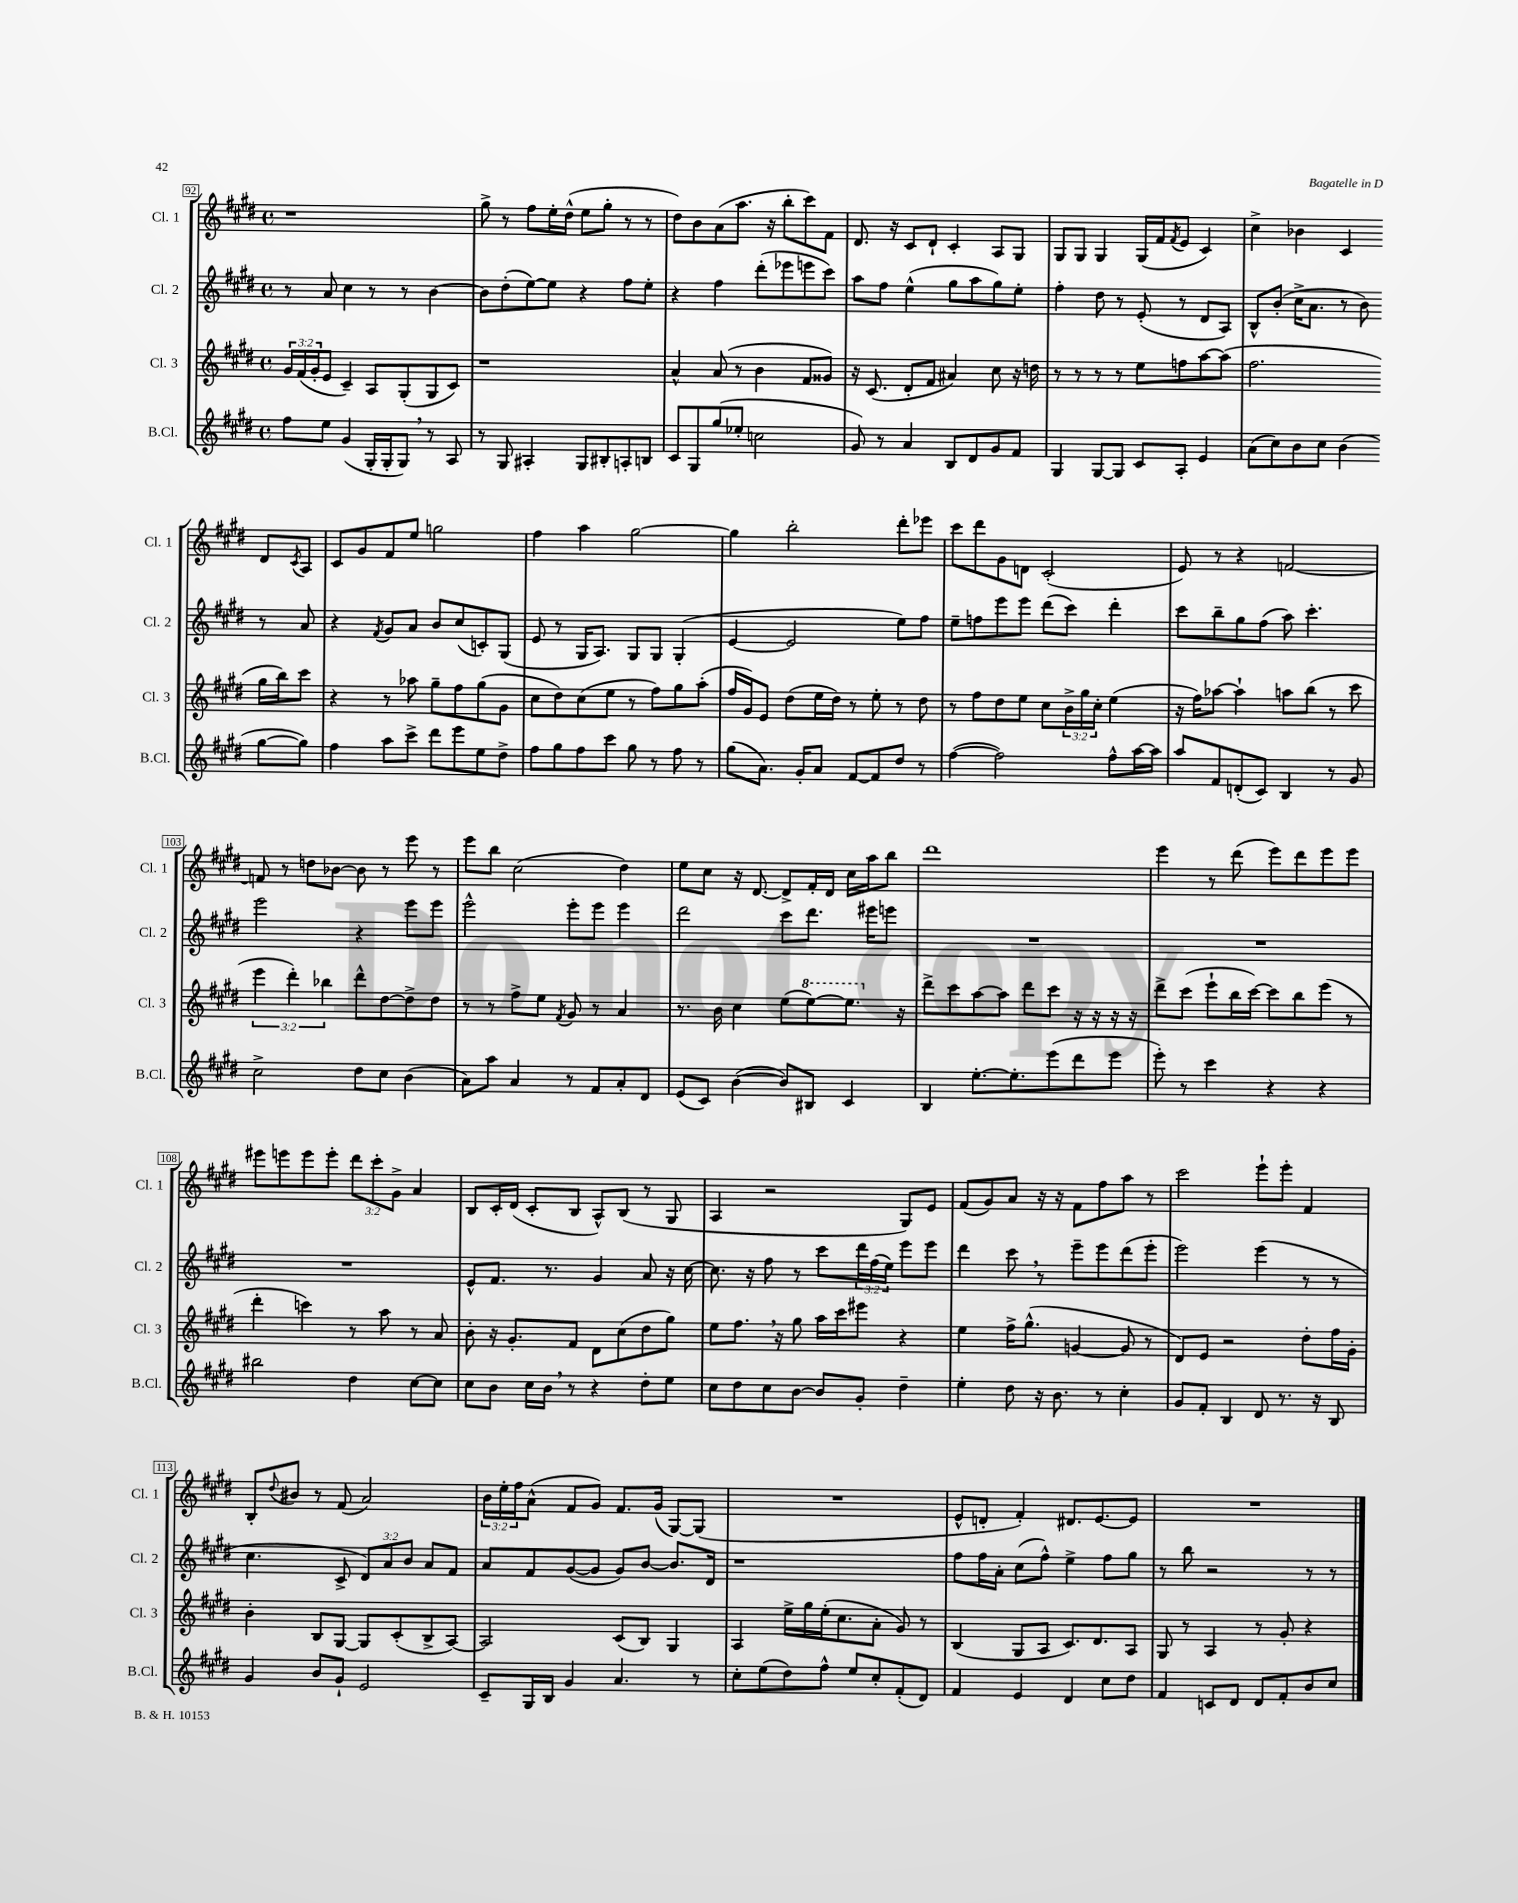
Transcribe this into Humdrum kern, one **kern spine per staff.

**kern	**kern	**kern	**kern
*part4	*part3	*part2	*part1
*staff4	*staff3	*staff2	*staff1
*I"B.Cl.	*I"Cl. 3	*I"Cl. 2	*I"Cl. 1
*I'B.Cl.	*I'Cl. 3	*I'Cl. 2	*I'Cl. 1
*clefG2	*clefG2	*clefG2	*clefG2
*k[f#c#g#d#]	*k[f#c#g#d#]	*k[f#c#g#d#]	*k[f#c#g#d#]
*M4/4	*M4/4	*M4/4	*M4/4
*met(c)	*met(c)	*met(c)	*met(c)
=92	=92	=92	=92
8ff#\L	24g#/LL	8r	1r
.	(24f#/	.	.
.	24g#'/J	.	.
8ee\J	8e/J	8a/	.
(4g#/	4c#~/)	4cc#\	.
16G#'/LL	8A/L	8r	.
16G#'/J	.	.	.
8G#,/J)	(8G#'/	8r	.
8r	8G#/	[4b\	.
8A/	8c#/J)	.	.
=93	=93	=93	=93
8r	1r	8b\L]	8gg#^\
8G#/	.	(8dd#'\	8r
4A#X'/	.	[8ee\)	8ff#\L
.	.	8ee\J]	16ee'\L
.	.	.	(16dd#^^\JJ
8G#/L	.	4r	8ee\L
8B#X'/	.	.	8gg#'\J
8An'/	.	8ff#\L	8r
8Bn/J	.	8ee'\J	8r
=94	=94	=94	=94
8c#/L	4a^^/	4r	8dd#\L)
8G#/	.	.	8b\
(8gg#/	(8a/	4ff#\	(8a\
8ee-X'/J	8r	.	8.aa\J
2ccn\	4b\	(8ddd#'\L	.
.	.	.	16r
.	.	8eee-X\	8bb'\L
.	8f#/L	8eeen\	8ccc#\)
.	8g##X/J)	8ccc#\J)	8f#\J
=95	=95	=95	=95
8g#/)	16r	8aa\L	8.d#/
.	(8.c#/	.	.
8r	.	8ff#\J	.
.	.	.	16r
4a/	8d#'/L	(4ee^^\	8c#/L
.	8f#/J	.	8d#`/J
8B/L	4a#X/)	8gg#\L	4c#'/
8d#/	.	8aa\	.
8g#/	8cc#\	8gg#\)	8A/L
8f#/J	16r	8ee'\J	8G#/J
.	16ddn\	.	.
=96	=96	=96	=96
4G#/	8r	4ff#'\	8G#/L
.	8r	.	8G#/J
[8G#/L	8r	8dd#\	4G#/
8G#/J]	8r	8r	.
8c#/L	8ee\L	(8e'/	(16G#/LL
.	.	.	16f#/J
.	.	.	8qf#/
8A'/J	8ffn\	8r	8e/J
4e/	[8aa\	8d#/L	4c#/)
.	(8aa\J]	8A/J)	.
=97	=97	=97	=97
(8a\L	2.ff#\	8B^^/L	4cc#^\
8cc#\)	.	(8b'/J	.
8b\	.	16cc#^\KL	4b-X\
.	.	8.a\J	.
8cc#\J	.	.	.
(4b\	.	8r	4c#/
.	.	8b\)	.
[8gg#\L	16gg#\LL	8r	8d#/L
.	16bb\J)	.	.
.	.	.	8qc#/
8gg#\J])	8ccc#\J	8a/	8A/J
!!LO:LB:g=z
=98	=98	=98	=98
4ff#\	4r	4r	8c#/L
.	.	.	8g#/
.	.	8qf#/	.
8aa\L	8r	8g#/L	8f#/
8ccc#^\J	8aa-X\	8a/J	8ee/J
8ddd#\L	8gg#~\L	8b/L	2ggn\
8eee\	8ff#\	(8cc#/	.
8ee\	(8gg#\	8cn'/)	.
8dd#^\J	8g#\J	(8G#/J	.
=99	=99	=99	=99
8ff#\L	8cc#\L	8e/	4ff#\
8gg#\	8dd#\)	8r	.
8ff#\	(8cc#\	16G#/KL	4aa\
.	.	8.A/J)	.
8ccc#\J	8ee\J	.	.
8gg#\	8r	8G#/L	[2gg#\
8r	8ff#\L)	8G#/J	.
8ff#\	8gg#\	(4G#'/	.
8r	(8aa'\J	.	.
=100	=100	=100	=100
(8gg#\L	16ff#/LL	[4e/	4gg#\]
.	16g#/J)	.	.
8.a\J)	8e/J	.	.
.	(8dd#\L	2e/]	2bb'\
16g#'/KL	.	.	.
8a/J	16ee\L	.	.
.	16dd#\JJ)	.	.
[8f#/L	8r	.	.
8f#/]	8ee'\	.	.
8dd#/J	8r	8ee\L)	8ddd#'\L
8r	8dd#\	8ff#\J	8eee-X\J
=101	=101	=101	=101
([4ff#\	8r	8ee~\L	8ccc#\L
.	8ff#\L	8ffn\	8ddd#\
2ff#\])	8dd#\	8eee\	8g#\
.	8ee\J	8eee\J	8dn\J
.	8cc#\L	(8ddd#\L	(2c#'/
.	24b^\L	8ccc#\J)	.
.	24gg#\	.	.
.	24cc#'\JJ	.	.
8ff#^^\L	(4ee\	4ddd#'\	.
[16aa\L	.	.	.
16aa\JJ]	.	.	.
=102	=102	=102	=102
8aa/L	16r	8ccc#\L	8e/)
.	16ff#\KL)	.	.
8f#/	[8aa-X\J	8bb~\	8r
(8dn'/	4aa-`\]	8gg#\	4r
8c#/J)	.	(8ff#\J	.
4B/	8aan\L	8aa\)	[2fn/
.	(8bb\J	4.ccc#'\	.
8r	8r	.	.
8g#/	8ccc#\	.	.
!!LO:LB:g=z
=103	=103	=103	=103
2cc#^\	6eee\	2eee\	8fn/]
.	.	.	8r
.	6ddd#'\)	.	.
.	.	.	8ddn\L
.	6bb-X\	.	.
.	.	.	[8b-X\J
8dd#\L	8ddd#^^\L	4r	8b-\]
8cc#\J	[8dd#\	.	8r
(4b\	8dd#^\]	8eee\L	8eee\
.	8dd#\J	8eee\J	8r
=104	=104	=104	=104
8a\L)	8r	2eee^^\	8eee\L
8aa\J	8r	.	8bb\J
4a/	8ff#^\L	.	(2cc#\
.	8ee\J	.	.
.	8qf#/	.	.
8r	8g#/	8eee'\L	.
8f#/L	8r	8eee\J	.
8a'/	4a/	4eee\	4dd#\)
8d#/J	.	.	.
=105	=105	=105	=105
(8e/L	8.r	2ddd#\	8ee\L
8c#/J)	.	.	8cc#\J
.	16b\	.	.
([4b\	4cc#\	.	16r
.	.	.	[8.d#/
8b/L])	(8ee\L	8ccc#\L	8d#^/L]
*	*8va	*	*
8B#X/J	[8eee\)	8.ddd#\J	16f#'/L
.	.	.	16d#/JJ
4c#/	8.eee\J]	.	16cc#\LL
.	.	16eee#X\KL	16aa\J
.	.	8eeen\J	8bb\J
*	*X8va	*	*
.	16r	.	.
=106	=106	=106	=106
4B/	8ddd#^\L	1r	1ddd#
.	8ccc#\	.	.
[8.ee'\L	[8aa\	.	.
.	8aa\J]	.	.
8.ee'\]	.	.	.
.	8ddd#\L	.	.
(8eee\	8ccc#\J	.	.
8ddd#\	16r	.	.
.	16r	.	.
8eee\J	16r	.	.
.	16r	.	.
=107	=107	=107	=107
8eee'\)	8ddd#^\L	1r	4eee\
8r	(8ccc#\J	.	.
4ccc#\	8eee`\L	.	8r
.	16bb\L	.	(8ddd#\
.	[16ccc#\JJ)	.	.
4r	8ccc#\L]	.	8eee\L)
.	8bb\	.	8ddd#\
4r	(8eee\J	.	8eee\
.	8r	.	8eee\J
!!LO:LB:g=z
=108	=108	=108	=108
2bb#X\	4ddd#'\	1r	8eee#X\L
.	.	.	8eeen\
.	4cccn\)	.	8eee\
.	.	.	8eee'\J
4dd#\	8r	.	12ddd#\L
.	.	.	12ccc#'\
.	8aa\	.	.
.	.	.	12g#^\J
[8cc#\L	8r	.	4a/
8cc#\J]	8a/	.	.
=109	=109	=109	=109
8cc#\L	8b'\	8e^^/L	8B/L
8b\J	16r	8.f#/J	16c#'/L
.	8.g#'/L	.	(16d#/JJ
16cc#\LL	.	.	8c#'/L
16b,\JJ	.	8.r	.
8r	8f#/J	.	8B/J
4r	8d#\L	4g#/	8A^^/L)
.	(8cc#\	.	(8B/J
8dd#'\L	8dd#\	8a/	8r
8ee\J	8gg#\J)	16r	8G#/
.	.	[16cc#\	.
=110	=110	=110	=110
8cc#\L	8ee\L	8.cc#\]	4A/
8dd#\	8.ff#,\J	.	.
.	.	16r	.
8cc#\	.	8ff#\	2r
.	16r	.	.
[8b\J	8gg#\	8r	.
8b/L]	16aa\LL	8ccc#\L	.
.	16ccc#\J	.	.
8g#'/J	8eee#X\J	24ddd#\L	.
.	.	(24ff#\	.
.	.	24ee\JJ)	.
4dd#~\	4r	8eee\L	8G#/L)
.	.	8eee\J	8e/J
=111	=111	=111	=111
4ee'\	4ee\	4ddd#\	(8f#/L
.	.	.	8g#/)
8dd#\	16ff#^\KL	8ccc#,\	8a/J
.	(8.gg#^^\J	.	.
16r	.	8r	16r
8.b\	.	.	16r
.	[4gn/	8eee~\L	8f#\L
8r	.	8eee\	8ff#\
4cc#'\	8g/]	(8ddd#\	8aa\J
.	8r	8eee'\J	8r
=112	=112	=112	=112
8g#/L	8d#/L)	2eee\)	2ccc#\
8f#'/J	8e/J	.	.
4B/	2r	.	.
8d#/	.	(4eee\	8eee`\L
8.r	.	.	8eee'\J
.	8dd#'\L	8r	4f#/
16r	.	.	.
8B/	16ff#\L	8r	.
.	16g#'\JJ	.	.
!!LO:LB:g=z
=113	=113	=113	=113
4g#/	4b'\	4.cc#\	8B'/L
.	.	.	8qqdd#/
.	.	.	8b#X/J
8b/L	8B/L	.	8r
8g#`/J	[8G#/J	8c#^/	(8f#/
2e/	8G#/L]	12d#/L)	2a/)
.	.	12a/	.
.	(8c#'/	.	.
.	.	12b/J	.
.	8B^/	8a/L	.
.	[8A/J)	8f#/J	.
=114	=114	=114	=114
8c#~/L	2A/]	8a/L	24b\LL
.	.	.	24ee'\
.	.	.	24ff#\J
16G#/L	.	8f#/	(8a^^\J
16B/JJ	.	.	.
4g#/	.	([8g#/	8f#/L
.	.	8g#/J]	8g#/J)
4.a/	(8c#/L	8g#/L)	8.f#/L
.	8B/J)	[8b/J	.
.	.	.	(16g#/Jk
.	4G#/	8.b/L]	[8G#/L)
8r	.	.	(8G#/J]
.	.	16d#/Jk	.
=115	=115	=115	=115
8cc#'\L	4A/	1r	1r
(8ee\	.	.	.
8dd#\)	16ee^\LL	.	.
.	16gg#\	.	.
8ff#^^\J	(16ee'\J	.	.
.	8.cc#\	.	.
8ee/L	.	.	.
8cc#'/	8a'\J	.	.
(8f#'/	8g#/)	.	.
8d#/J)	8r	.	.
=116	=116	=116	=116
4f#/	(4B/	8ff#\L	8e^^/L
.	.	16ff#\L	8dn'/J
.	.	16a'\JJ	.
4e/	8G#/L	(8cc#\L	4f#'/)
.	8A/J	8ff#^^\J)	.
4d#/	8.c#/L)	4ee^\	8.d#X/L
.	8.d#/	.	[8.e/
8cc#\L	.	8ff#\L	.
8dd#\J	8A/J	8gg#\J	8e/J]
=117	=117	=117	=117
4f#/	8G#/	8r	1r
.	8r	8bb\	.
8cn/L	4A/	2r	.
8d#/J	.	.	.
8d#/L	8r	.	.
8f#'/	8g#'/	.	.
8b/	4r	8r	.
8cc#/J	.	8r	.
==	==	==	==
*-	*-	*-	*-
